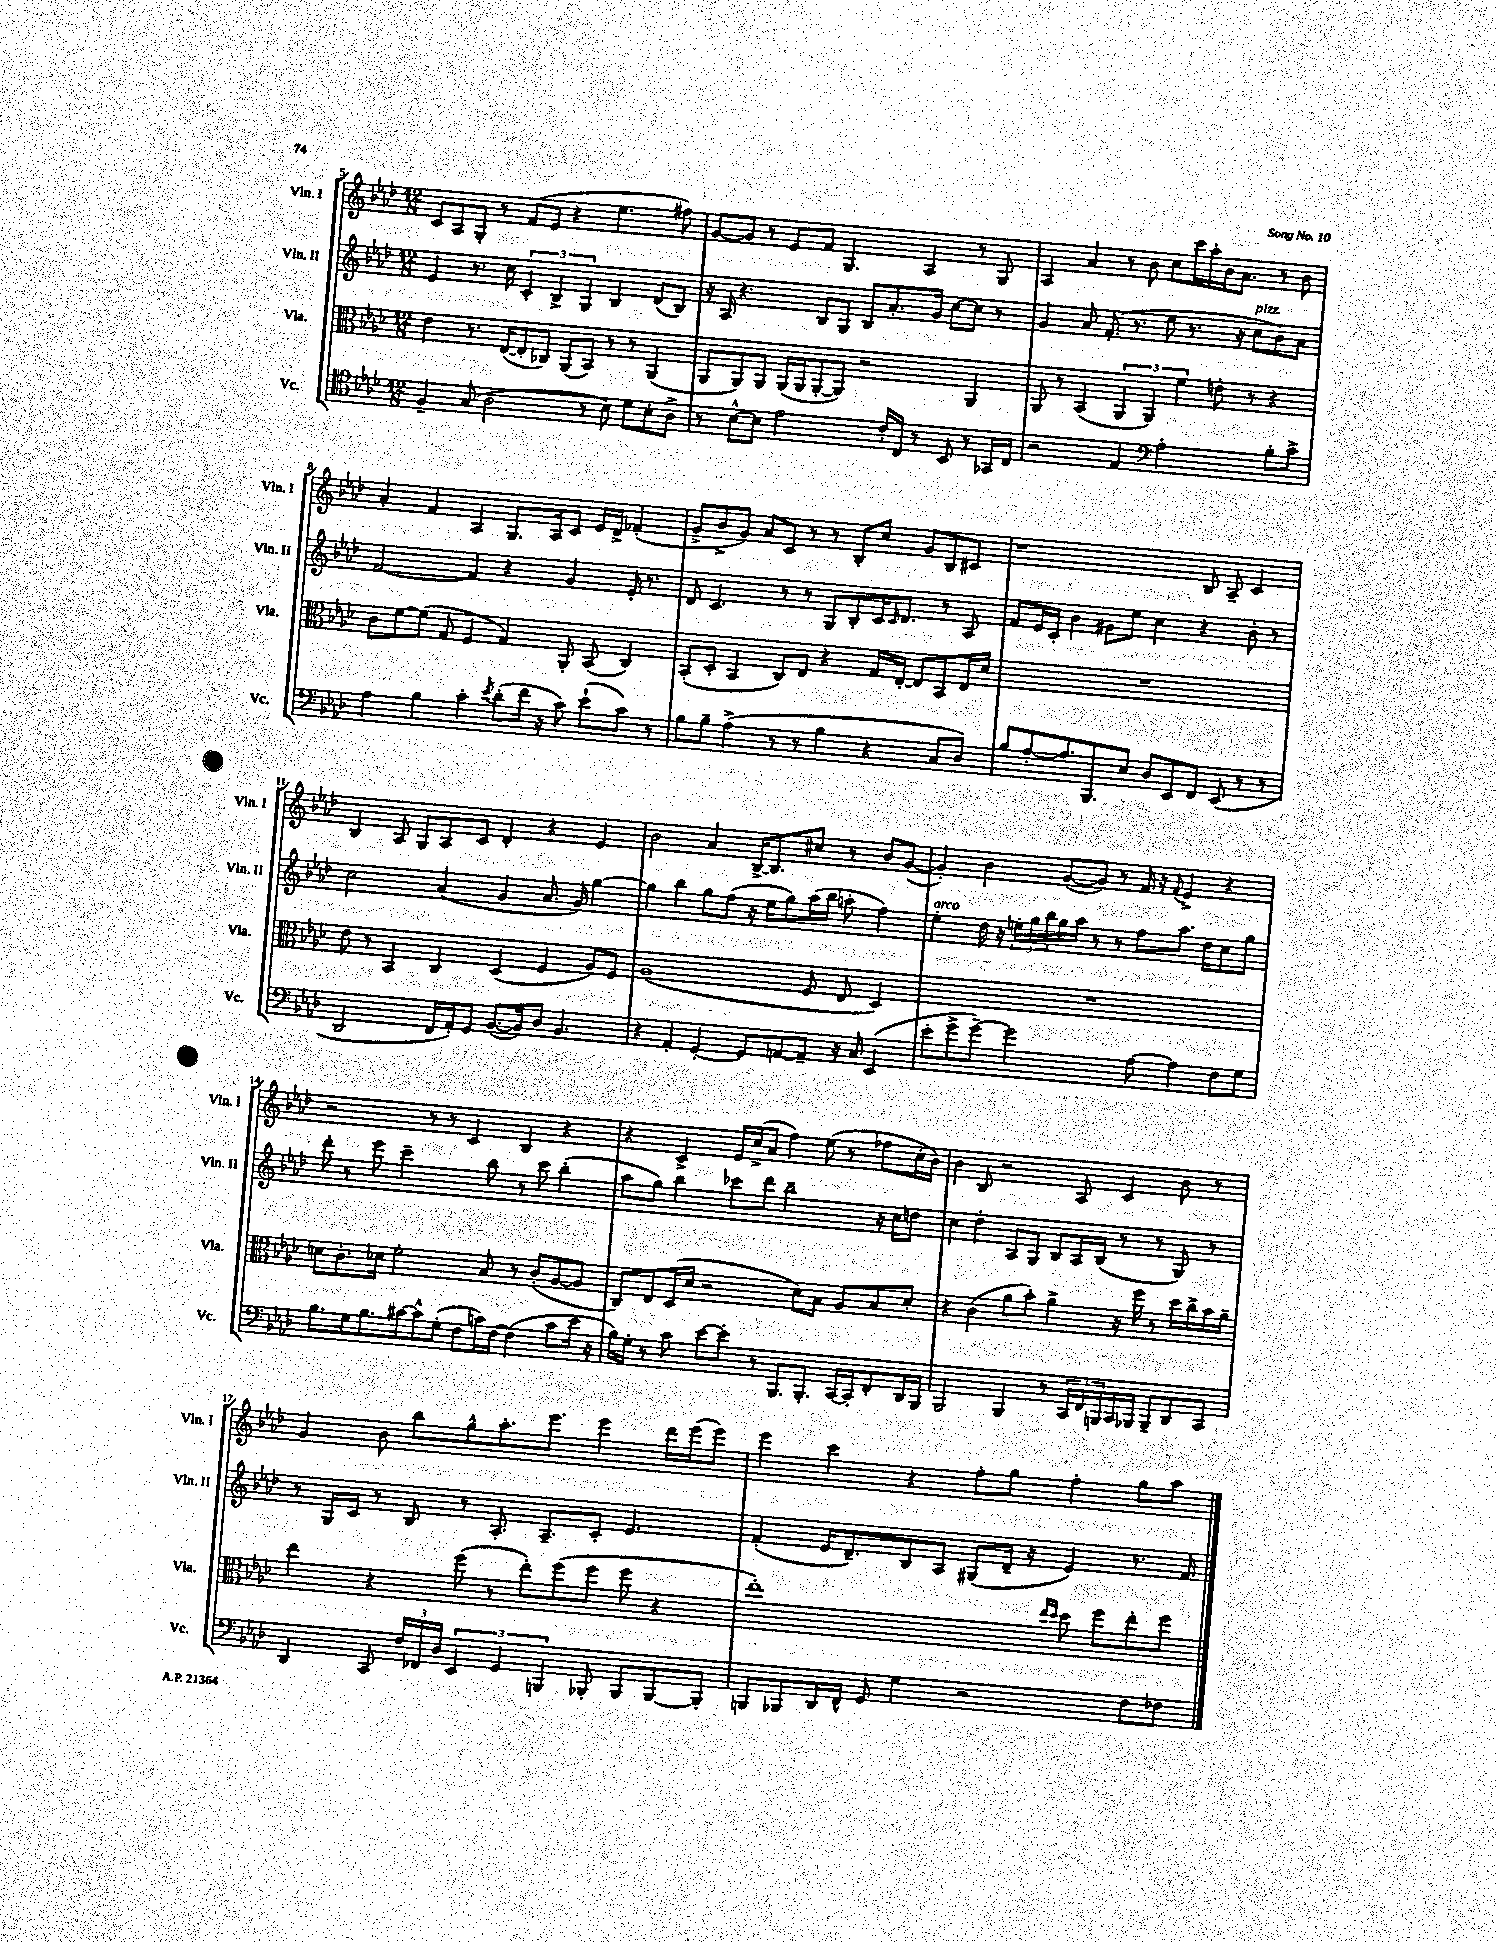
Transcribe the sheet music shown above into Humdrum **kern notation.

**kern	**kern	**kern	**kern
*staff4	*staff3	*staff2	*staff1
*clefC4	*clefC3	*clefG2	*clefG2
*k[b-e-a-d-]	*k[b-e-a-d-]	*k[b-e-a-d-]	*k[b-e-a-d-]
*M12/8	*M12/8	*M12/8	*M12/8
4F~	4e-	4e-	8c
.	.	.	8A-
(8G	8.r	8.r	8G'
2A-	.	.	8r
.	([16E-	16cc	.
.	8E-']	6c'	(8f
.	8C-)	.	8e-
.	.	6B-^	.
.	(8AA-	.	4r
.	.	6G	.
8r	8BB-)	.	.
8B-)	8r	4B-	4.ee-
8d-	8r	.	.
8B-'	(4AA-	(8d-	.
8A-^	.	8B-)	8ff#)
=	=	=	=
8r	8AA-	16r	[8g
.	.	16A-	.
[8B-^^	8AA-)	4.r	8g]
8B-]	8AA-	.	8r
2e-	(16AA-	.	8e-
.	16AA-	.	.
.	[8AA-'	8B-	8f
.	8AA-])	8G	4.G
.	2r	8B-	.
16c'	.	8.a-'	.
16C	.	.	.
8r	.	.	4A-
.	.	16g	.
8BB-	.	[8cc	.
8r	4AA-	8cc]	8r
16GG-	.	8r	8G
16C	.	.	.
=	=	=	=
2r	8AA-	4g	4A-
.	8r	.	.
.	(4BB-	8a-	4a-
.	.	(8.f'	.
4E-	6AA-	.	8r
.	.	8.r	.
.	.	.	8b-
.	6AA-)	.	.
*clefF4	*	*	*
2A-'	.	8ee-	8cc
.	6f	.	.
.	.	8.r	16ccc
.	.	.	16aa-'
.	8e'	.	16b-
.	.	16r	8.a-
.	8r	8cc	.
8B-'	4r	8b-)	8r
8c^	.	8a-	8b-
=	=	=	=
4A-	8c	[2f	4a-'
.	[8f	.	.
4B-	(8f]	.	4f
.	8G	.	.
4c'	4F	4f]	4A-
8qe-	.	.	.
(8d-'	4G)	4r	8.G
16f	.	.	.
16r	.	.	16A-
8c)	8AA-'	4g	8c
(8e-`	(8BB-	.	16e-
.	.	.	16d-^
8c)	4C)	16e-'	(4f-'
.	.	8.r	.
8r	.	.	.
=	=	=	=
8B-	(8BB-'	8d-	8g^
8B-~	8D-'	4.c	8b-^
(4A-^	4BB-	.	8g)
.	.	.	8a-
8r	8C)	8r	8c
8r	8E-	8r	8r
4B-	4r	8G	8r
.	.	8B-'	8B-'
4r	16G	16c	8cc
.	.	16qqc	.
.	[16E-'	8.d-	.
.	8E-]	.	8g
8C	8BB-	8r	8B-
8D-)	16E-	8A-	8c#
.	16d-	.	.
=	=	=	=
8B-	1.r	8f	1r
[8A-'	.	16e-	.
.	.	16c'	.
8.A-]	.	4b-	.
8.BBB-	.	.	.
.	.	8g#	.
8E-	.	8ee-	.
8D-	.	4cc	.
8EE-	.	.	.
8FF	.	4r	8B-
(8EE-	.	.	8A-~
8r	.	8b-'	4c
8r	.	8r	.
=	=	=	=
2DD-	8e-	2cc	4B-
.	8r	.	.
.	4BB-	.	8A-
.	.	.	8G
16FF	4C	(4a-	8A-
16AA-')	.	.	.
8GG	.	.	8c
([8.BB-	(4D-	4g	4d-'
16BB-])	.	.	.
8D-	4F	8.a-	4r
4.BB-	.	.	.
.	.	16g)	.
.	8A-)	[4gg	4e-
.	8F	.	.
=	=	=	=
4r	(1A-	4gg]	2b-
4AA-'	.	4bb-	.
[4GG'	.	8gg	4a-
.	.	(8ff	.
8GG]	.	16r	[16B-^
.	.	16ee-	8.B-]
[8AA	.	8gg)	.
8AA~]	8F	(16aa-	8cc#
.	.	16bb-	.
16r	8E-	8aa'	8r
16C	.	.	.
(4EE-	4D-)	4ff)	8b-
.	.	.	([8g
=	=	=	=
8e-'	1.r	4ee-'	4g'])
8g^	.	.	.
[8g~)	.	16dd-	4b-
.	.	16r	.
2g]	.	24ee'	.
.	.	24gg	.
.	.	24bb-	.
.	.	16gg	([8g
.	.	16aa-	.
.	.	8r	8g])
.	.	8r	8r
[8A-	.	8ff	16f
.	.	.	16r
.	.	.	8qqf
4A-]	.	8.aa-	4e-^
.	.	16dd-	.
8F	.	8cc	4r
8G	.	8gg	.
=	=	=	=
8.B-	8d	8ddd-'	2r
.	8.c'	8r	.
16G	.	.	.
8.B-	.	8eee-	.
.	16d-	.	.
.	2f'	2ccc~	.
[16c#	.	.	.
8c#^^]	.	.	8r
(8G'	.	.	8r
8F	.	.	4c
16c)	8B-	8bb-	.
[16F	.	.	.
(4F]	8r	8r	4B-
.	(8c'	8ccc	.
8c	[8A-	(4bb-'	4r
16e-	8A-]	.	.
16r	.	.	.
=	=	=	=
16B-)	8C)	8aa-	4r
16G'	.	.	.
8r	8E-	8gg)	.
8c	(16D-	4bb-	4c^
.	16d-	.	.
[8e-	2r	.	.
8e-']	.	8ccc-	16e-
.	.	.	(16cc^
8r	.	8ddd-	8a-
8.BBB-	.	2bb-~	4ff)
.	8d-)	.	.
8.BBB-'	.	.	.
.	8B-	.	(8ee-
[16CC	8A-	.	8r
16CC']	.	.	.
8FF'	8B-	16r	8ff-
.	.	16cc	.
16DD-	8d-'	8dd	16cc'
16BBB-	.	.	16b-)
=	=	=	=
2BBB-	4r	4cc	4b-
.	(4c	4dd-'	8B-
.	.	.	2r
4BBB-	8a-	8A-	.
.	8b-')	8G	.
8r	4a-^	8B-	.
24CC	.	16A-	8A-
24FF	.	.	.
.	.	(16B-	.
24BBB	.	.	.
16CC	16r	8r	4c
16BBB-	16ff	.	.
8BBB-~	8r	8r	.
8DD-	16dd-	8G)	8b-
.	16cc^	.	.
8CC	16b-	8r	8r
.	16a-~	.	.
=	=	=	=
4DD-	4ee-	8r	4g
.	.	16G	.
.	.	16c	.
8CC	4r	8r	8b-
24F	.	8B-	8bb-
24FF-	.	.	.
24D-	.	.	.
6EE-	(8ff	8r	8gg^^
.	8r	8.A-'	8.aa-'
6GG	.	.	.
.	8ee-')	.	.
.	.	8.A-~	8.eee-
6BBB	.	.	.
.	(8ff	.	.
8BBB-'	8ff	8c'	4eee-
8BBB-	8ff	4.e-	.
[8BBB-	4r	.	16ddd-
.	.	.	(16eee-
8BBB-']	.	.	8eee-)
=	=	=	=
8BBB	1ee-')	(4f'	4eee-
8BBB-	.	.	.
16DD-	.	16e-	4ccc
16FF^^	.	8.d-~)	.
8GG	.	.	.
4G	.	8B-	4r
.	.	8A-	.
2r	.	(8G#	8ff'
.	.	16d-~	8gg
.	.	16r	.
.	16qqee-	.	.
.	16qqdd-	.	.
.	8dd-	4e-)	4ff'
.	8ff	.	.
8F	8ee-'	8.r	8gg
8F-	8ff	.	8aa-
.	.	16f	.
==	==	==	==
*-	*-	*-	*-
